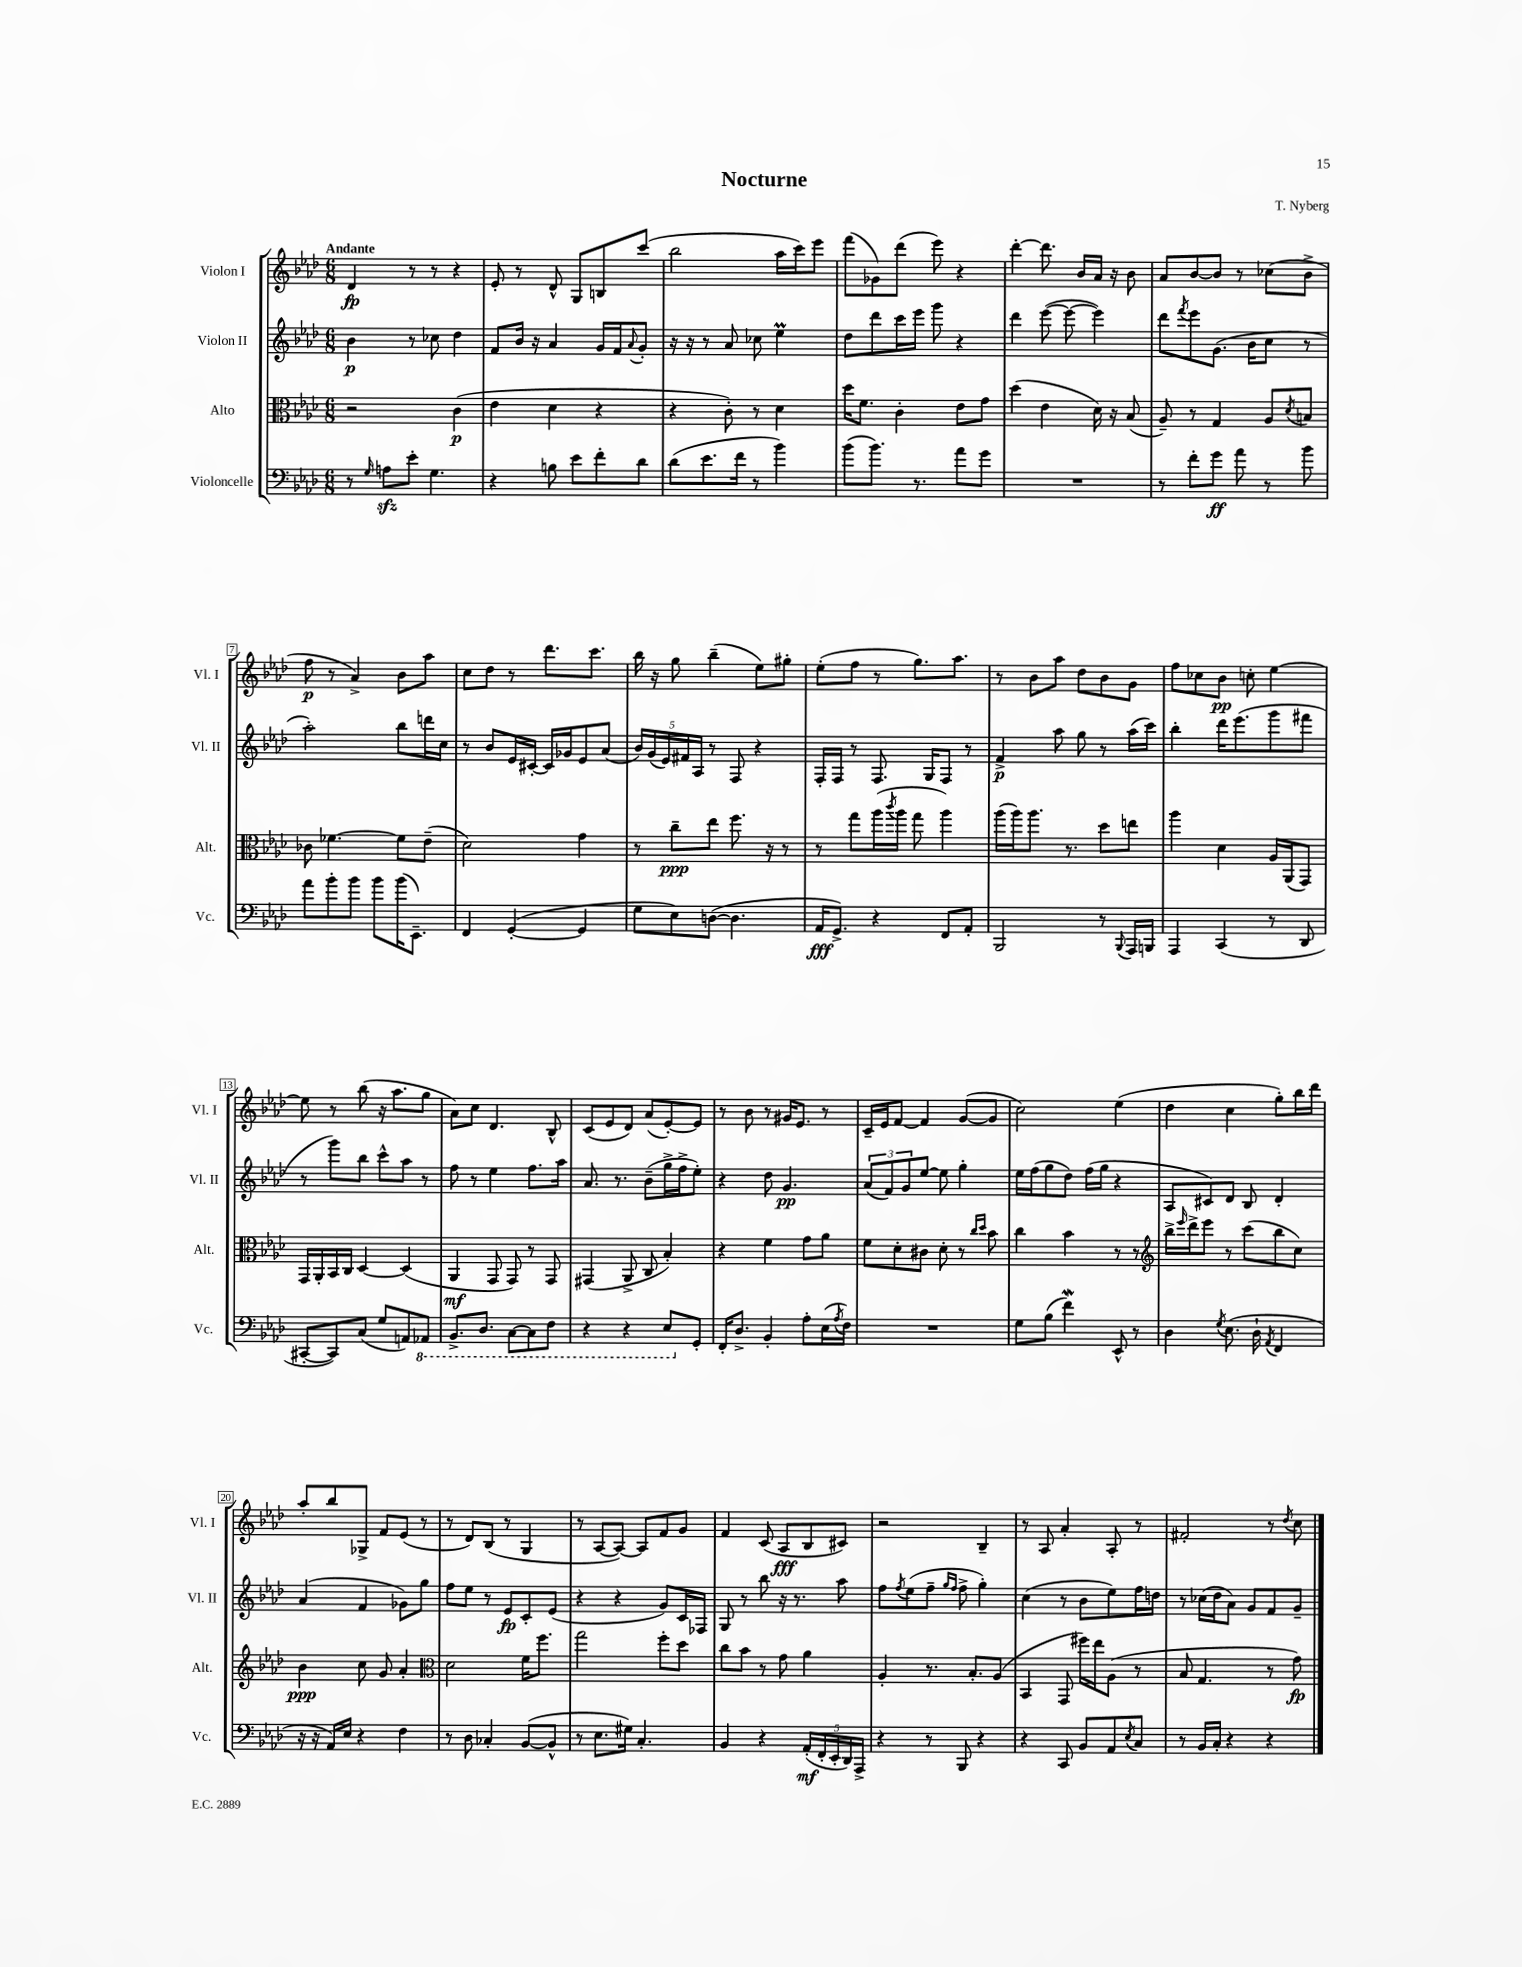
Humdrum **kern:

**kern	**dynam	**kern	**dynam	**kern	**dynam	**kern	**dynam
*part4	*part4	*part3	*part3	*part2	*part2	*part1	*part1
*staff4	*staff4	*staff3	*staff3	*staff2	*staff2	*staff1	*staff1
*I"Violoncelle	*	*I"Alto	*	*I"Violon II	*	*I"Violon I	*
*I'Vc.	*	*I'Alt.	*	*I'Vl. II	*	*I'Vl. I	*
*clefF4	*	*clefC3	*	*clefG2	*	*clefG2	*
*k[b-e-a-d-]	*	*k[b-e-a-d-]	*	*k[b-e-a-d-]	*	*k[b-e-a-d-]	*
*M6/8	*	*M6/8	*	*M6/8	*	*M6/8	*
=1	=1	=1	=1	=1	=1	=1	=1
!	!	!	!	!	!	!LO:TX:a:B:t=Andante	!
8r	.	2r	.	4b-\	p	4d-/	fp
16qqG/	.	.	.	.	.	.	.
8Anzz\L	.	.	.	.	.	.	.
8e-'\J	.	.	.	8r	.	8r	.
4.G\	.	.	.	8cc-X\	.	8r	.
.	.	(4c\	p	4dd-\	.	4r	.
=2	=2	=2	=2	=2	=2	=2	=2
4r	.	4e-\	.	8f/L	.	8e-'/	.
.	.	.	.	16b-/Jk	.	8r	.
.	.	.	.	16r	.	.	.
8Bn\	.	4d-\	.	4a-/	.	8d-^^/	.
8e-\L	.	.	.	.	.	8G/L	.
8f'\	.	4r	.	16g/LL	.	8Bn/	.
.	.	.	.	16f/J	.	.	.
.	.	.	.	8qqa-/	.	.	.
8d-\J	.	.	.	8g'/J	.	(8ccc/J	.
=3	=3	=3	=3	=3	=3	=3	=3
(8d-\L	.	4r	.	16r	.	2bb-\	.
.	.	.	.	16r	.	.	.
8.e-\	.	.	.	8r	.	.	.
.	.	8c'\)	.	8a-/	.	.	.
16f\Jk	.	.	.	.	.	.	.
8r	.	8r	.	8cc-X\	.	.	.
4b-\)	.	4d-\	.	4ee-M\	.	16aa-\LL	.
.	.	.	.	.	.	16ccc\J)	.
.	.	.	.	.	.	8eee-\J	.
=4	=4	=4	=4	=4	=4	=4	=4
(8b-\L	.	16dd-\KL	.	8dd-\L	.	(8fff\L	.
.	.	8.f\J	.	.	.	.	.
8.b-\J)	.	.	.	8ddd-\	.	8g-X\)	.
.	.	4c'\	.	16ccc\L	.	(8ddd-\J	.
8.r	.	.	.	16eee-\JJ	.	.	.
.	.	.	.	8ggg\	.	8eee-\)	.
8a-\L	.	8e-\L	.	4r	.	4r	.
8g\J	.	8g\J	.	.	.	.	.
=5	=5	=5	=5	=5	=5	=5	=5
2.r	.	(4dd-\	.	4ddd-\	.	[4ddd-'\	.
.	.	4e-\	.	([8eee-\	.	8.ddd-\]	.
.	.	.	.	8eee-\_	.	.	.
.	.	.	.	.	.	16b-/LL	.
.	.	16d-\)	.	4eee-\])	.	16a-/JJ	.
.	.	16r	.	.	.	16r	.
.	.	(8B-/	.	.	.	8b-\	.
=6	=6	=6	=6	=6	=6	=6	=6
8r	.	8A-~/)	.	8ddd-\L	.	8a-/L	.
.	.	.	.	8qfff/	.	.	.
8f'\L	.	8r	.	8eee-\	.	[8b-/	.
8g\J	ff	4G/	.	(8.g\J	.	8b-/J]	.
8a-\	.	.	.	.	.	8r	.
.	.	.	.	16b-\KL	.	.	.
8r	.	8A-/L	.	8cc\J	.	(8cc-X\L	.
.	.	8qd-/	.	.	.	.	.
8b-\	.	8Bn/J	.	8r	.	8b-^\J	.
!!LO:LB:g=z
=7	=7	=7	=7	=7	=7	=7	=7
8a-\L	.	8c-X\	.	2aa-'\)	.	8ff\	p
8b-'\	.	[4.f-X\	.	.	.	8r	.
8b-\J	.	.	.	.	.	4a-^/)	.
8b-\L	.	.	.	.	.	.	.
(16b-\K	.	8f-\L]	.	8bb-\L	.	8b-\L	.
8.EE-~\J)	.	.	.	.	.	.	.
.	.	(8e-~\J	.	16dddn\L	.	8aa-\J	.
.	.	.	.	16cc\JJ	.	.	.
=8	=8	=8	=8	=8	=8	=8	=8
4FF/	.	2d-\)	.	8r	.	8cc\L	.
.	.	.	.	8b-/L	.	8dd-\J	.
([4GG'/	.	.	.	16e-/L	.	8r	.
.	.	.	.	[16c#X'/JJ	.	.	.
.	.	.	.	16c#/LL]	.	8.ddd-\L	.
.	.	.	.	16g-X/J	.	.	.
4GG/]	.	4g\	.	8e-/	.	.	.
.	.	.	.	.	.	8.ccc\J	.
.	.	.	.	(8a-/J	.	.	.
=9	=9	=9	=9	=9	=9	=9	=9
8G\L	.	8r	.	20b-/LL)	.	16bb-\	.
.	.	.	.	(20g/	.	.	.
.	.	.	.	.	.	16r	.
.	.	.	.	20e-/)	.	.	.
8E-\)	.	8cc~\L	ppp	.	.	8gg\	.
.	.	.	.	20f#X/	.	.	.
.	.	.	.	20A-/JJ	.	.	.
([8Dn\J	.	8ee-\J	.	8r	.	(4bb-~\	.
4.D\]	.	8.ff\	.	8F/	.	.	.
.	.	.	.	4r	.	8ee-\L)	.
.	.	16r	.	.	.	.	.
.	.	8r	.	.	.	8gg#X'\J	.
=10	=10	=10	=10	=10	=10	=10	=10
16AA-/KL	fff	8r	.	16F'/LL	.	(8ee-'\L	.
8.GG^/J)	.	.	.	16F/JJ	.	.	.
.	.	8gg\L	.	8r	.	8ff\J	.
4r	.	(16aa-\L	.	8.F/	.	8r	.
.	.	8qccc/	.	.	.	.	.
.	.	16aa-\JJ	.	.	.	.	.
.	.	8gg\	.	.	.	8.gg\L)	.
.	.	.	.	16G/KL	.	.	.
8FF/L	.	4aa-\)	.	8F/J	.	.	.
.	.	.	.	.	.	8.aa-\J	.
8AA-'/J	.	.	.	8r	.	.	.
=11	=11	=11	=11	=11	=11	=11	=11
2BBB-/	.	(16aa-\LL	.	4f^/	p	8r	.
.	.	16aa-\J)	.	.	.	.	.
.	.	8.aa-\J	.	.	.	8b-\L	.
.	.	.	.	8aa-\	.	8aa-\J	.
.	.	8.r	.	.	.	.	.
.	.	.	.	8gg\	.	8dd-\L	.
8r	.	8dd-\L	.	8r	.	8b-\	.
8qqBBB-/	.	.	.	.	.	.	.
16AAA-/LL	.	8een\J	.	(16aa-\LL	.	8g\J	.
16BBBn/JJ	.	.	.	16ccc\JJ)	.	.	.
=12	=12	=12	=12	=12	=12	=12	=12
4AAA-/	.	4aa-\	.	4bb-'\	.	8ff\L	.
.	.	.	.	.	.	8cc-X\	.
(4CC/	.	4d-\	.	16ddd-\KL	.	8b-\J	pp
.	.	.	.	(8.eee-\	.	.	.
.	.	.	.	.	.	8ccn'\	.
8r	.	16A-/LL	.	8ggg\	.	[4ee-\	.
.	.	(16AA-/J	.	.	.	.	.
8DD-/	.	8GG/J)	.	8fff#X\J	.	.	.
!!LO:LB:g=z
=13	=13	=13	=13	=13	=13	=13	=13
[8CC#X'/L	.	16GG/LL	.	8r	.	8ee-\]	.
.	.	16AA-'/	.	.	.	.	.
8CC#/])	.	16BB-/	.	8ggg\L)	.	8r	.
.	.	16C/JJ	.	.	.	.	.
(8C/J	.	[4D-/	.	8bb-\J	.	(8bb-\	.
8G/L	.	.	.	8ccc^^\L	.	16r	.
.	.	.	.	.	.	8.aa-\L	.
8AAn/)	.	(4D-/]	.	8aa-\J	.	.	.
*8ba	*	*	*	*	*	*	*
8AAA-X/J	.	.	.	8r	.	8gg\J	.
=14	=14	=14	=14	=14	=14	=14	=14
8.BBB-^/L	.	4AA-/	mf	8ff\	.	8a-\L)	.
.	.	.	.	8r	.	8cc\J	.
8.DD-/J	.	.	.	.	.	.	.
.	.	8GG/	.	4ee-\	.	4.d-/	.
[8CC\L	.	8GG/)	.	.	.	.	.
8CC\]	.	8r	.	8.ff\L	.	.	.
8FF\J	.	8GG/	.	.	.	8B-^^/	.
.	.	.	.	16aa-\Jk	.	.	.
=15	=15	=15	=15	=15	=15	=15	=15
4r	.	(4GG#X/	.	8.a-/	.	(8c/L	.
.	.	.	.	.	.	8e-/	.
.	.	.	.	8.r	.	.	.
4r	.	8AA-^/	.	.	.	8d-/J)	.
.	.	8C/	.	(8b-~\L	.	(8a-/L	.
8EE-/L	.	4B-'/)	.	16gg^\L	.	[8e-'/)	.
.	.	.	.	16ff^\J	.	.	.
*X8ba	*	*	*	*	*	*	*
8GG'/J	.	.	.	8ee-'\J)	.	8e-/J]	.
=16	=16	=16	=16	=16	=16	=16	=16
16FF'/KL	.	4r	.	4r	.	8r	.
8.D-^/J	.	.	.	.	.	.	.
.	.	.	.	.	.	8b-\	.
4BB-'/	.	4f\	.	8dd-\	.	8r	.
.	.	.	.	4.g/	pp	16g#X/KL	.
.	.	.	.	.	.	8.e-/J	.
8A-'\L	.	8g\L	.	.	.	.	.
(16E-\L	.	8a-\J	.	.	.	8r	.
8qA-/	.	.	.	.	.	.	.
16F\JJ)	.	.	.	.	.	.	.
=17	=17	=17	=17	=17	=17	=17	=17
2.r	.	8f\L	.	(12a-/L	.	16c~/LL	.
.	.	.	.	.	.	16e-/J	.
.	.	.	.	12f/)	.	.	.
.	.	8d-'\	.	.	.	[8f/J	.
.	.	.	.	12g/	.	.	.
.	.	8c#X\J	.	[8ee-/J	.	4f/]	.
.	.	8d-'\	.	8ee-\]	.	.	.
.	.	8r	.	4gg'\	.	([8g/L	.
.	.	16qqcc/LL	.	.	.	.	.
.	.	16qqdd-/JJ	.	.	.	.	.
.	.	8b-\	.	.	.	8g/J]	.
=18	=18	=18	=18	=18	=18	=18	=18
8G\L	.	4cc\	.	16ee-\LL	.	2cc\)	.
.	.	.	.	(16ff\J	.	.	.
(8B-\J	.	.	.	8gg\	.	.	.
4fW\)	.	4b-\	.	8dd-\J)	.	.	.
.	.	.	.	(16ff\LL	.	.	.
.	.	.	.	16gg\JJ	.	.	.
8EE-^^/	.	8r	.	4r	.	(4ee-\	.
8r	.	8r	.	.	.	.	.
=19	=19	=19	=19	=19	=19	=19	=19
*	*	*clefG2	*	*	*	*	*
4D-\	.	16bb-^\LL	.	8A-/L	.	4dd-\	.
.	.	16qqeee-/	.	.	.	.	.
.	.	16ddd-^\J	.	.	.	.	.
.	.	8eee-\J	.	8c#X/)	.	.	.
8qG/	.	.	.	.	.	.	.
(8.E-\	.	8r	.	8d-/J	.	4cc\	.
.	.	(8ccc\L	.	8B-/	.	.	.
16D-`\	.	.	.	.	.	.	.
8qAA-/	.	.	.	.	.	.	.
4FF/	.	8bb-\	.	4d-'/	.	8gg'\L)	.
.	.	8cc\J)	.	.	.	16bb-\L	.
.	.	.	.	.	.	16ddd-\JJ	.
!!LO:LB:g=z
=20	=20	=20	=20	=20	=20	=20	=20
16r	.	4b-\	ppp	(4a-/	.	8aa-'/L	.
16r	.	.	.	.	.	.	.
16AA-/LL)	.	.	.	.	.	8bb-/	.
16E-/JJ	.	.	.	.	.	.	.
4r	.	8cc\	.	4f/	.	8G-X^/J	.
.	.	8g/	.	.	.	8f/L	.
4F\	.	4a-'/	.	8g-X\L)	.	(8e-/J	.
.	.	.	.	8gg\J	.	8r	.
=21	=21	=21	=21	=21	=21	=21	=21
*	*	*clefC3	*	*	*	*	*
8r	.	2d-\	.	8ff\L	.	8r	.
8D-\	.	.	.	8ee-\J	.	8d-/L)	.
4C-X'/	.	.	.	8r	.	(8B-/J	.
.	.	.	.	8e-/L	fp	8r	.
([8BB-/L	.	16f\KL	.	8c'/	.	4G/	.
.	.	8.ff\J	.	.	.	.	.
8BB-^^/J]	.	.	.	(8e-/J	.	.	.
=22	=22	=22	=22	=22	=22	=22	=22
8r	.	2gg\	.	4r	.	8r	.
8.E-\L	.	.	.	.	.	[8A-/L	.
.	.	.	.	4r	.	8A-/J_)	.
16G#X\Jk)	.	.	.	.	.	.	.
4.C'/	.	.	.	.	.	8A-/L]	.
.	.	8ff'\L	.	8g/L)	.	8f/	.
.	.	8dd-\J	.	16c/L	.	8g/J	.
.	.	.	.	16F-X/JJ	.	.	.
=23	=23	=23	=23	=23	=23	=23	=23
4BB-/	.	8cc\L	.	8G/	.	4f/	.
.	.	8b-\J	.	8r	.	.	.
4r	.	8r	.	8bb-\	.	(8c/	.
.	.	8g\	.	16r	.	8A-/L	fff
.	.	.	.	8.r	.	.	.
(20AA-'/LL	mf	4a-\	.	.	.	8B-/	.
20FF'/	.	.	.	.	.	.	.
20EE-'/	.	.	.	.	.	.	.
.	.	.	.	8aa-\	.	8c#X/J)	.
20DD-/)	.	.	.	.	.	.	.
20AAA-^/JJ	.	.	.	.	.	.	.
=24	=24	=24	=24	=24	=24	=24	=24
4r	.	4A-'/	.	8ff\L	.	2r	.
.	.	.	.	8qff/	.	.	.
.	.	.	.	(8ee-\	.	.	.
8r	.	8.r	.	8ff~\J	.	.	.
.	.	.	.	16qqgg/LL	.	.	.
.	.	.	.	16qqff/JJ	.	.	.
8BBB-/	.	.	.	8ff^\	.	.	.
.	.	8.B-'/L	.	.	.	.	.
4r	.	.	.	4gg'\)	.	4B-~/	.
.	.	(8A-/J	.	.	.	.	.
=25	=25	=25	=25	=25	=25	=25	=25
4r	.	4BB-/	.	(4cc\	.	8r	.
.	.	.	.	.	.	8A-/	.
8CC/	.	8GG/	.	8r	.	4a-'/	.
8BB-/L	.	16ff#X\LL)	.	8b-\L	.	.	.
.	.	16ee-\J	.	.	.	.	.
8AA-/	.	(8A-\J	.	8ee-\)	.	8A-'/	.
8qE-/	.	.	.	.	.	.	.
8C/J	.	8r	.	16ff\L	.	8r	.
.	.	.	.	16ddn\JJ	.	.	.
=26	=26	=26	=26	=26	=26	=26	=26
8r	.	8B-/	.	8r	.	2f#X'/	.
16BB-/LL	.	4.G/	.	(16cc-X\LL	.	.	.
16C'/JJ	.	.	.	16dd-\J	.	.	.
4r	.	.	.	8a-\J)	.	.	.
.	.	.	.	8g/L	.	.	.
4r	.	8r	.	8f/	.	8r	.
.	.	.	.	.	.	8qdd-/	.
.	.	8g\)	fp	8g~/J	.	8cc\	.
==	==	==	==	==	==	==	==
*-	*-	*-	*-	*-	*-	*-	*-
